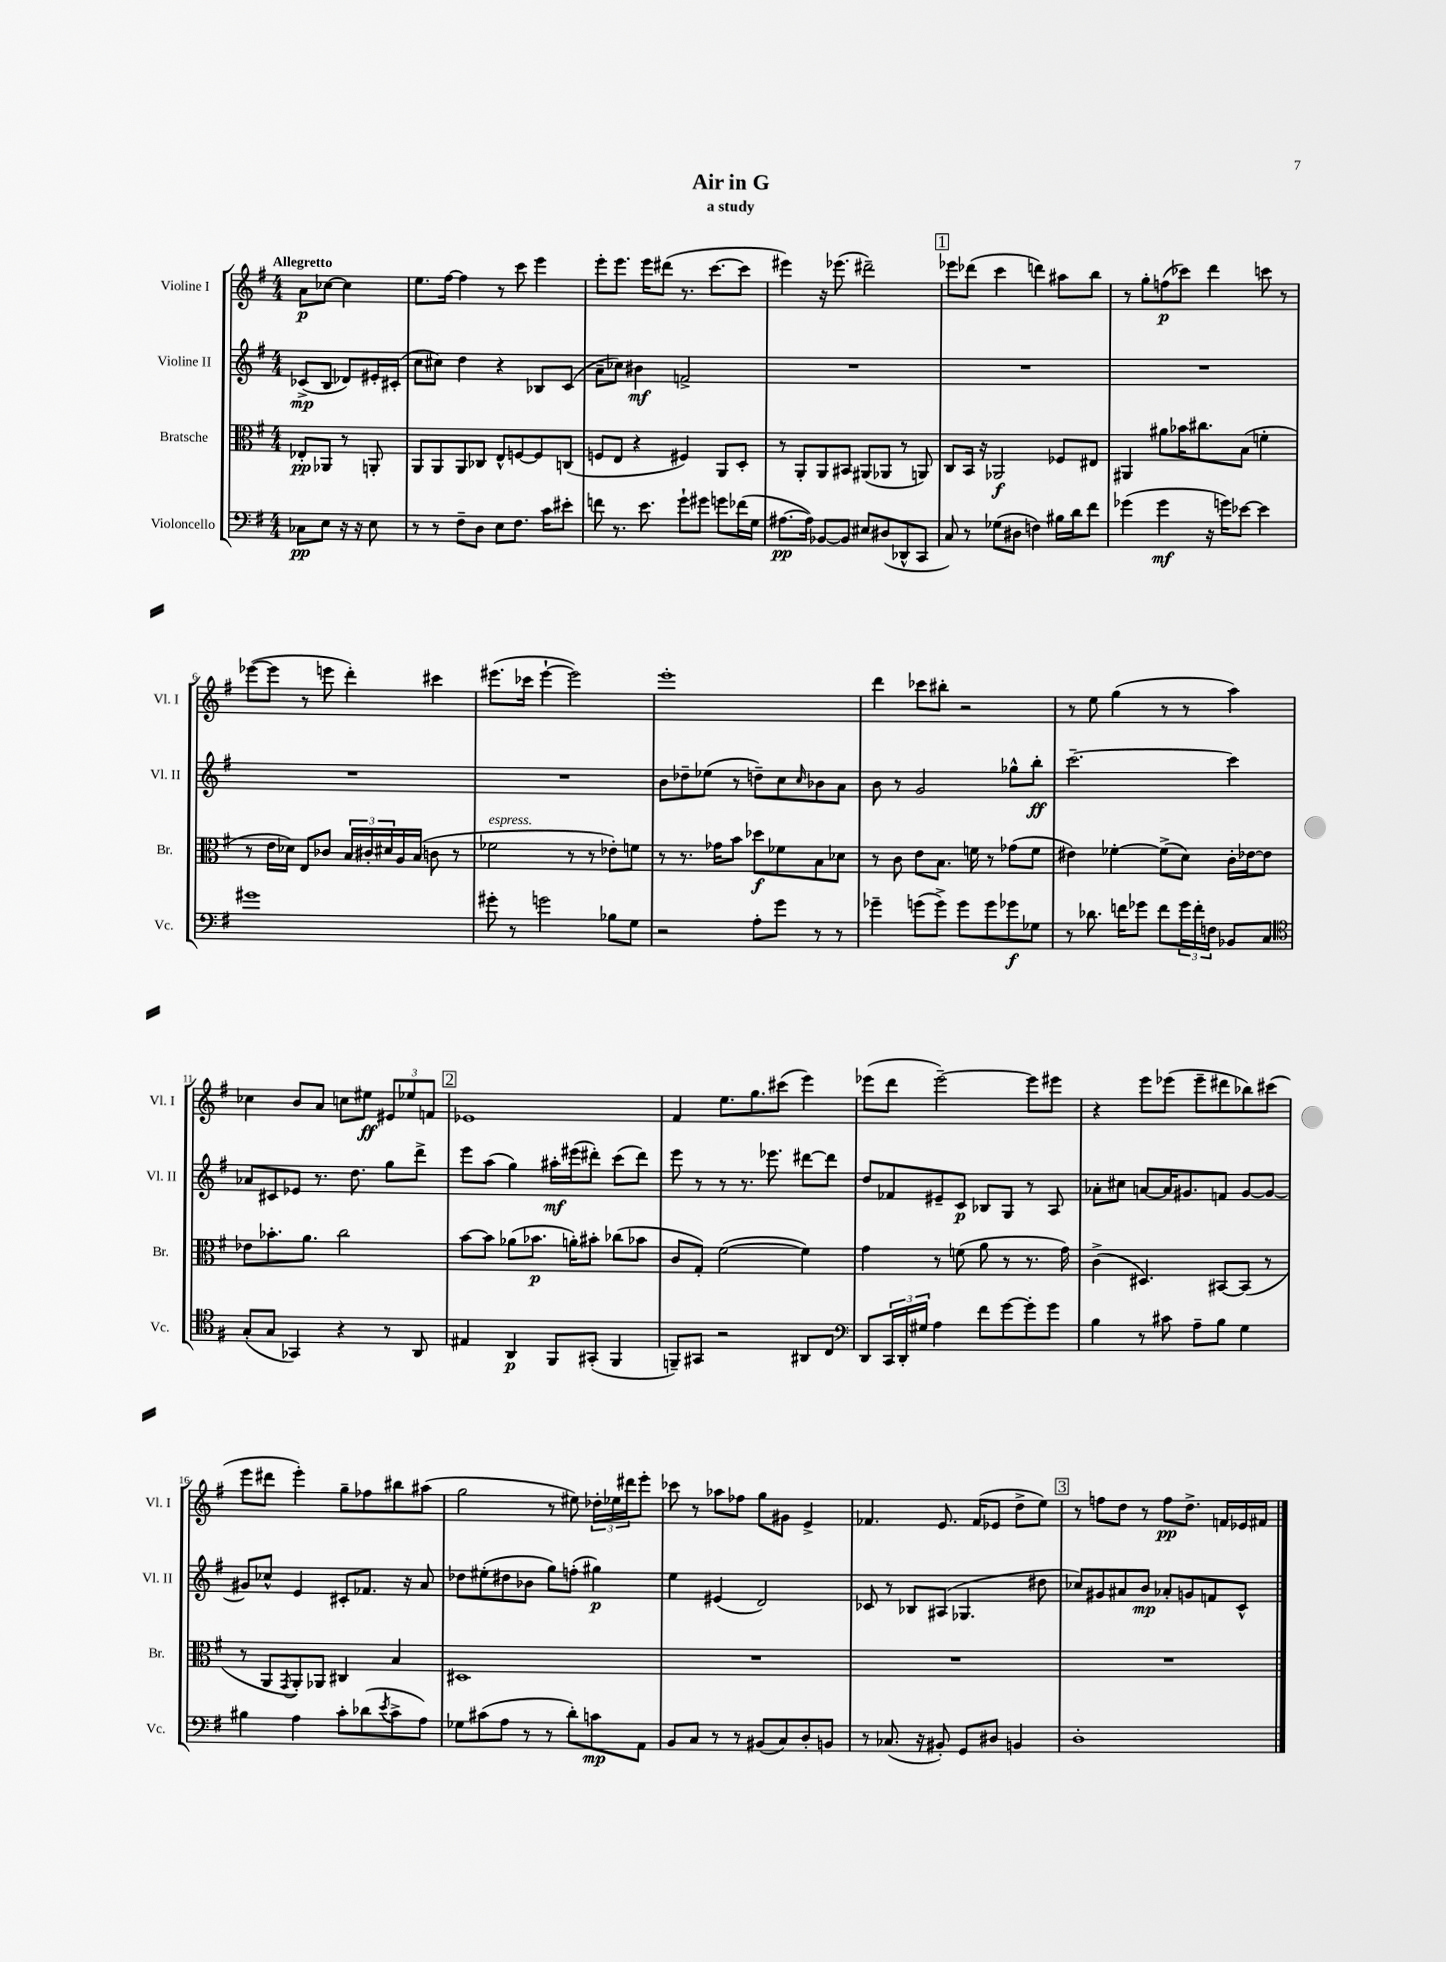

**kern	**kern	**kern	**kern
*staff4	*staff3	*staff2	*staff1
*clefF4	*clefC3	*clefG2	*clefG2
*k[f#]	*k[f#]	*k[f#]	*k[f#]
*M4/4	*M4/4	*M4/4	*M4/4
8C-\L	8E-'/L	(8c-^/L	8a\L
8E\J	8AA-/J	8B/J	[8cc-\J
16r	8r	8d-/L)	4cc-\]
16r	.	.	.
8E\	8AA'/	16e#'/L	.
.	.	(16c#'/JJ	.
=	=	=	=
8r	8AA/L	8cc\L	8.ee\L
8r	8AA/	8cc#\J)	.
.	.	.	[16ff#\Jk
8F#~\L	8AA/	4dd\	4ff#\]
8D\J	8C-/J	.	.
8E\L	8E^^/L	4r	8r
8.F#\J	[8F/	.	8ccc\
.	8F/]	8B-/L	4eee\
16c\LK	.	.	.
8e#'\J	(8C/J	(8c/J	.
=	=	=	=
8f\	8F/L	8a~\L	8eee'\L
8.r	8E/J	8cc-\J)	8.eee\J
.	4r	4b#\	.
8.e\	.	.	16eee\LK
.	.	.	(8ddd#\J
8g`\L	4F#/)	2f^/	8.r
8g#\J	.	.	.
.	.	.	[8.ccc\L
8g\L	8AA/L	.	.
(16f-\L	8D'/J	.	8ccc\]J
16G\JJ	.	.	.
=	=	=	=
[8.A#\L	8r	1r	4eee#\)
.	8AA'/L	.	.
16A#\]Jk)	.	.	.
[8BB-/L	8AA/	.	16r
.	.	.	(8.eee-\
8BB-/]J	8BB#/J	.	.
8E#/L	(8AA#/L	.	2ddd#~\)
(8D#/	8AA-/J	.	.
8DD-^^/	8r	.	.
8CC/J	8AA/)	.	.
=	=	=	=
8C/)	8C/L	1r	8eee-\L
8r	16BB/Jk	.	(8ddd-\J
.	16r	.	.
(8G-\L	2AA-/	.	4ccc\
8D#\J	.	.	.
4F\)	.	.	4ddd\)
16B#\LL	8F-/L	.	8aa#\L
16d\J	.	.	.
8f#\J	8E#/J	.	8bb\J
=	=	=	=
(4g-\	4AA#/	1r	8r
.	.	.	8gg'\L
4g-\	8a#\L	.	(8ff\
.	16b-\K	.	8ccc-\J)
.	8.cc#\	.	.
16r	.	.	4ddd\
16g\LK)	.	.	.
[8e-\J	(8B\J	.	.
4e-\]	4f'\	.	8ccc\
.	.	.	8r
=	=	=	=
1g#	8r	1r	([8eee-\L
.	16e\LL	.	8eee-\]J
.	16d-\JJ)	.	.
.	8E/L	.	8r
.	8c-/J	.	8eee\
.	24B/LL	.	4ddd'\)
.	24c#'/	.	.
.	24d#/	.	.
.	16A/	.	.
.	(16B/JJ	.	.
.	8c\	.	4ccc#\
.	8r	.	.
=	=	=	=
8g#'\	2f-\	1r	(8.eee#\L
8r	.	.	.
.	.	.	16ccc-\Jk
2g\	.	.	[4eee#`\
.	8r	.	2eee#\])
.	8r	.	.
8B-\L	8e-'\L)	.	.
8G\J	8f\J	.	.
=	=	=	=
2r	8r	8b\L	1eee'
.	8.r	8dd-~\	.
.	.	(8ee-\J	.
.	16g-\LK	.	.
.	8b\J	8r	.
8A'\L	8dd-\L	8dd~\L)	.
8g\J	8f-\	8cc\	.
.	.	16qqcc/	.
8r	8B\	8b-\	.
8r	8d-\J	8a\J	.
=	=	=	=
4g-~\	8r	8b\	4ddd\
.	8c\	8r	.
(8g\L	8e\L	2g/	8ccc-\L
8g^\J)	8.B\J	.	8bb#'\J
8g\L	.	.	2r
.	16f\	.	.
8g\	8r	.	.
8g-\	(8g-\L	8gg-^^\L	.
8G-\J	8f\J	8bb'\J	.
=	=	=	=
8r	4e#\)	[2.ccc~\	8r
8.d-\	.	.	8ee\
.	[4f-'\	.	(4gg\
16f\LK	.	.	.
8g-\J	.	.	.
8f\L	(8f-^\]L	.	8r
24g-\L	8d\J)	.	8r
24f'\	.	.	.
24F\JJ	.	.	.
8BB-/L	16c'\LL	4ccc\]	4aa\)
.	[16e-\J	.	.
8C/J	8e-\]J	.	.
=	=	=	=
*clefC4	*	*	*
(8G'/L	8e-\L	8a-/L	4cc-\
8G/J	8.b-'\	8c#/	.
4GG-/)	.	8e-/J	8b/L
.	8.a\J	.	.
.	.	8.r	8a/J
4r	2cc\	.	8cc\L
.	.	8.dd\	.
.	.	.	8ee#\J
8r	.	8gg\L	12e#/L
.	.	.	12ee-/
8AA/	.	8ddd^\J	.
.	.	.	12f/J
=	=	=	=
4E#/	[8b\L	8eee\L	1e-
.	8b\]J	(8aa\J	.
4AA/	(8a-\L	4gg\)	.
.	8.b-\J	.	.
8FF#/L	.	16aa#'\LL	.
.	16a'\LK)	(16eee#\J	.
(8GG#'/J	8b#'\J	8ddd#'\J)	.
4FF#/	(8cc-\L	(8ccc\L	.
.	8b-\J	8ddd#\J)	.
=	=	=	=
8FF~/L)	8c/L	8eee\	4f#/
8GG#/J	8G'/J)	8r	.
2r	([2f#\	8r	8.ee\L
.	.	8.r	.
.	.	.	8.gg\
.	.	8.eee-\	.
.	.	.	(8ccc#\J
8AA#/L	4f#\])	[8ddd#\L	4eee\)
8C/J	.	8ddd#\]J	.
=	=	=	=
*clefF4	*	*	*
8DD/L	4g\	8dd/L	(8eee-\L
24CC/L	.	8f-/	8ddd\J
24DD'/	.	.	.
24G#/JJ	.	.	.
4A\	8r	8e#~/	[2eee-~\)
.	(8f\	8c/J	.
8f#\L	8a\	8B-/L	.
[8g\	8r	8G/J	.
8g'\]	8.r	8r	8eee-\]L
8g\J	.	8A/	8eee#\J
.	16g\)	.	.
=	=	=	=
4B\	(4c^\	8a-'\L	4r
.	.	8cc#\J	.
8r	4.D#/)	[8a/L	8eee\L
8c#\	.	16a/]K	(8eee-\J
.	.	8.g#/	.
8A~\L	.	.	8eee-~\L
8B\J	[8BB#/L	8f/J	8ddd#\
4G\	(8BB#/]J	[8g#/L	8bb-\)
.	8r	8g#/_J	(8ccc#\J
=	=	=	=
4B#\	8r	8g#/]L	8eee\L
.	8AA/L	8cc-^^/J	8ddd#\J
.	8qGG/	.	.
4A\	8AA'/)	4e/	4eee'\)
.	8AA-/J	.	.
8c'\L	4C#/	8c#'/L	8gg~\L
(8d-\	.	8.f-/J	8ff-\
8qe/	.	.	.
8c^\	4B/	.	8bb#\
.	.	16r	.
8A\J)	.	8a/	(8aa#\J
=	=	=	=
8G-\L	1D#	8dd-\L	2gg\
(8c#\	.	(8ee#'\	.
8A\J	.	8dd#\	.
8r	.	8b-\J	.
8r	.	8gg\L)	8r
8d'\L)	.	(8ff'\J	8ee#\)
8c\	.	4gg#\)	24dd-'\LL
.	.	.	24ee-\
.	.	.	24ddd#\J
8AA\J	.	.	8eee'\J
=	=	=	=
8BB/L	1r	4ee\	8ccc-\
8C/J	.	.	8r
8r	.	(4e#/	8aa-\L
8r	.	.	8ff-\J
(8BB#/L	.	2d/)	8gg\L
8C/)	.	.	8g#\J
8D'/	.	.	4e^/
8BB/J	.	.	.
=	=	=	=
8r	1r	8c-/	4.f-/
(8.C-/	.	8r	.
.	.	8B-/L	.
16r	.	.	.
8BB#'/)	.	(8A#/J	8.e/
8GG/L	.	4.G-/	.
.	.	.	(16f-/LK
8D#/J	.	.	8e-/J
4BB/	.	.	8dd^\L
.	.	8dd#\	8ee\J)
=	=	=	=
1D'	1r	8cc-/L)	8r
.	.	8g#/	8ff\L
.	.	8a#/	8dd\J
.	.	8b/J	8r
.	.	8a-'/L	8ff\L
.	.	8g/	8.dd^\J
.	.	8f/	.
.	.	.	16f/LL
.	.	8c^^/J	16e-/
.	.	.	16f#/JJ
==	==	==	==
*-	*-	*-	*-
